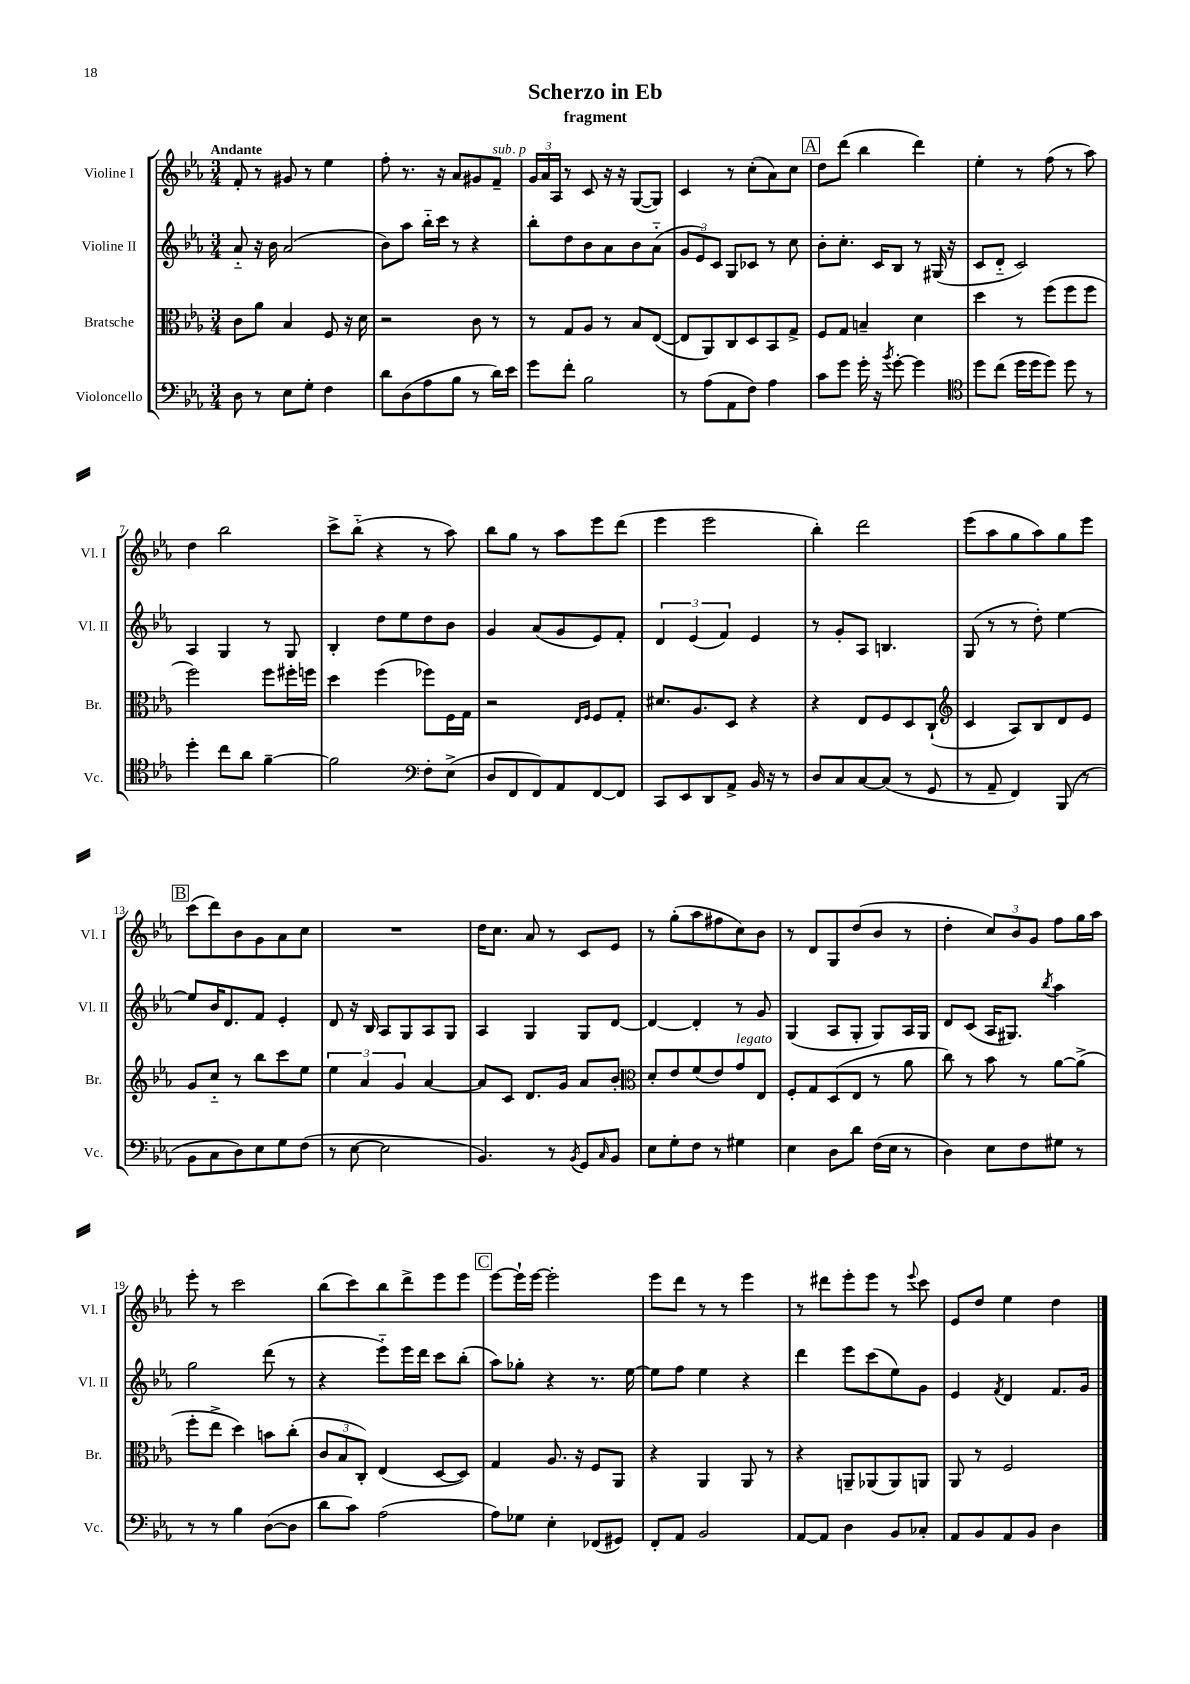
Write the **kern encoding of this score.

**kern	**kern	**kern	**kern
*staff4	*staff3	*staff2	*staff1
*clefF4	*clefC3	*clefG2	*clefG2
*k[b-e-a-]	*k[b-e-a-]	*k[b-e-a-]	*k[b-e-a-]
*M3/4	*M3/4	*M3/4	*M3/4
8D\	8c\L	8a-'~/	8f'/
8r	8a-\J	16r	8r
.	.	16b-\	.
8E-\L	4B-/	(2a-/	8g#/
8G'\J	.	.	8r
4F\	8F/	.	4ee-\
.	16r	.	.
.	16d\	.	.
=	=	=	=
8d\L	2r	8b-\L)	8ff'\
(8D\	.	8aa-\J	8.r
8A-\	.	16bb-'~\LL	.
.	.	16ccc\JJ	16r
8B-\J	.	8r	8a-/L
8r	8c\	4r	8g#/
16d\LL)	8r	.	8f~/J
16e-\JJ	.	.	.
=	=	=	=
8g\L	8r	8bb-'\L	24g/LL
.	.	.	24a-/
.	.	.	24A-/JJ
8f'\J	8G/L	8dd\	8r
2B-\	8A-/J	8b-\	8c/
.	8r	8a-\	16r
.	.	.	16r
.	8B-/L	8b-\	([8G/L
.	([8E-/J	(8a-'~\J	8G/]J)
=	=	=	=
8r	8E-/]L	12g/L	4c/
.	.	12e-/)	.
(8A-\L	8AA-/)	.	.
.	.	12c/J	.
8AA-\	8C/	8G/L	8r
8F\J)	8D/	8c-/J	(8cc'\L
4A-\	8BB-/	8r	8a-\)
.	8G^/J	8cc\	8cc\J
=	=	=	=
8c\L	8F/L	8b-'\L	8dd\L
8g\J	8G/J	8.cc'\J	(8ddd\J
16g'\	4B~/	.	4bb-\
16r	.	16c/LK	.
8qb-/	.	.	.
[8g'\	.	8B-/J	.
4g\]	4d\	8r	4ddd\)
.	.	(16G#/	.
.	.	16r	.
=	=	=	=
*clefC4	*	*	*
8dd\L	4dd\	8c/L	4ee-'\
(8cc\J	.	8d'~/J	.
16dd\LL	8r	2c/)	8r
16dd\J	.	.	.
8dd\J)	(8ff\L	.	(8ff\
8dd\	8ff\	.	8r
8r	8ff\J	.	8aa-\)
=	=	=	=
4dd'\	2ff\)	4A-/	4dd\
8cc\L	.	4G/	2bb-\
8a-\J	.	.	.
[4f~\	8ff\L	8r	.
.	16ff#'\L	8G/	.
.	16ff\JJ	.	.
=	=	=	=
2f\]	4dd\	4B-'/	8ccc^\L
.	.	.	(8bb-'~\J
.	(4ff\	8dd\L	4r
.	.	8ee-\	.
*clefF4	*	*	*
8F'\L	8ff-\L)	8dd\	8r
(8E-^\J	16F\L	8b-\J	8aa-\)
.	16G\JJ	.	.
=	=	=	=
8D/L	2r	4g/	8bb-\L
8FF/	.	.	8gg\J
8FF/)	.	(8a-/L	8r
8AA-/	.	8g/	8aa-\L
.	16qqE-/LL	.	.
.	16qqF/JJ	.	.
[8FF/	8F/L	8e-/)	8eee-\
8FF/]J	8G'/J	8f'/J	(8ddd\J
=	=	=	=
8CC/L	8.d#/L	6d/	4eee-\
8EE-/	.	.	.
.	.	(6e-/	.
.	8.A-/	.	.
8DD/	.	.	2eee-\
.	.	6f/)	.
8AA-^/J	8D/J	.	.
16BB-/	4r	4e-/	.
16r	.	.	.
8r	.	.	.
=	=	=	=
8D/L	4r	8r	4bb-'\)
8C/	.	8g'/L	.
[8C/	8E-/L	8A-/J	2ddd\
(8C/]J	8F/	4.B/	.
8r	8D/	.	.
8GG/	(8C`/J	.	.
=	=	=	=
*	*clefG2	*	*
8r	4c/	(8G/	(8eee-\L
8AA-~/	.	8r	8aa-\
4FF/)	8A-/L)	8r	8gg\
.	8B-/	8dd'\)	8aa-\)
(8BBB-/	8d/	[4ee-\	8gg\
8r	8e-/J	.	8eee-\J
=	=	=	=
8BB-\L	8g/L	8ee-/]L	(8ccc\L
8C\	8cc'~/J	16b-/K	8ddd\)
.	.	8.d/	.
8D\)	8r	.	8b-\
8E-\	8bb-\L	8f/J	8g\
8G\	8ccc\	4e-'/	8a-\
(8F\J	8ee-\J	.	8cc\J
=	=	=	=
8r	6ee-\	8d/	2.r
[8E-\	.	16r	.
.	6a-/	.	.
.	.	16B-/	.
2E-\]	.	8A-/L	.
.	6g/	.	.
.	.	8G/	.
.	[4a-/	8A-/	.
.	.	8G/J	.
=	=	=	=
4.BB-/)	8a-/]L	4A-/	16dd\LK
.	.	.	8.cc\J
.	8c/J	.	.
.	8.d/L	4G/	8a-/
8r	.	.	8r
.	16g/Jk	.	.
8qBB-/	.	.	.
8GG/L	8a-/L	8G/L	8c/L
16qqC/	.	.	.
8BB-/J	8b-'/J	[8d/J	8e-/J
=	=	=	=
*	*clefC3	*	*
8E-\L	8d'/L	4d/_	8r
8G'\	8e-/	.	(8gg'\L
8F\J	(8f/	4d'/]	8aa-\
8r	8e-/)	.	8ff#\
4G#\	8g/	8r	8cc\)
.	8E-/J	8g/	8b-\J
=	=	=	=
4E-\	8F'/L	(4G/	8r
.	8G/	.	8d/L
8D\L	(8D/	8A-/L	8G/
8d\J	8E-/J	8G'/J	(8dd/
(16F\LL	8r	8G/L)	8b-/J
16E-\JJ	.	.	.
8r	8a-\	16A-/L	8r
.	.	16G/JJ	.
=	=	=	=
4D\)	8cc\)	8d/L	4dd'\
.	8r	(8c/J	.
8E-\L	8b-\	16A-/LK	12cc/L)
.	.	8.G#/J)	.
.	.	.	12b-/
8F\	8r	.	.
.	.	.	12g/J
.	.	8qbb-/	.
8G#\J	[8a-\L	4aa-\	8ff\L
8r	(8a-^\]J	.	16gg\L
.	.	.	16aa-\JJ
=	=	=	=
8r	8ff'\L	2gg\	8eee-'\
8r	8ee-^\J	.	8r
4B-\	4dd\)	.	2ccc\
([8D\L	8b\L	(8ddd\	.
8D\]J	(8cc'\J	8r	.
=	=	=	=
8d\L	12c/L	4r	(8bb-\L
.	12B-/	.	.
8c\J)	.	.	8ccc\)
.	12C'/J)	.	.
(2A-\	(4E-/	8eee-'~\L)	8bb-\
.	.	16eee-\L	8ddd^\
.	.	16ddd\JJ	.
.	[8D/L	8ccc\L	8eee-\
.	8D/]J)	(8bb-'\J	8eee-\J
=	=	=	=
8A-\L)	4G/	8aa-\L)	[8eee-\L
8G-\J	.	8gg-'\J	16eee-`\]L
.	.	.	[16eee-\JJ
4E-'\	8.A-/	4r	2eee-'\]
.	16r	.	.
(8FF-/L	8F/L	8.r	.
8GG#/J)	8AA-/J	.	.
.	.	[16ee-\	.
=	=	=	=
8FF'/L	4r	8ee-\]L	8eee-\L
8AA-/J	.	8ff\J	8ddd\J
2BB-/	4AA-/	4ee-\	8r
.	.	.	8r
.	8AA-/	4r	4eee-\
.	8r	.	.
=	=	=	=
[8AA-/L	4r	4ddd\	8r
8AA-/]J	.	.	8ddd#\L
4D\	8AA~/L	8eee-\L	8eee-'\
.	(8AA-/	(8ccc\	8eee-\J
8BB-/L	8AA-/)	8ee-\)	8r
.	.	.	8qqeee-/
8C-'/J	8AA/J	8g\J	8ccc\
=	=	=	=
8AA-/L	8AA-/	4e-/	8e-/L
8BB-/	8r	.	8dd/J
.	.	8qf/	.
8AA-/	2F/	4d/	4ee-\
8BB-/J	.	.	.
4D\	.	8.f/L	4dd\
.	.	16g/Jk	.
==	==	==	==
*-	*-	*-	*-
